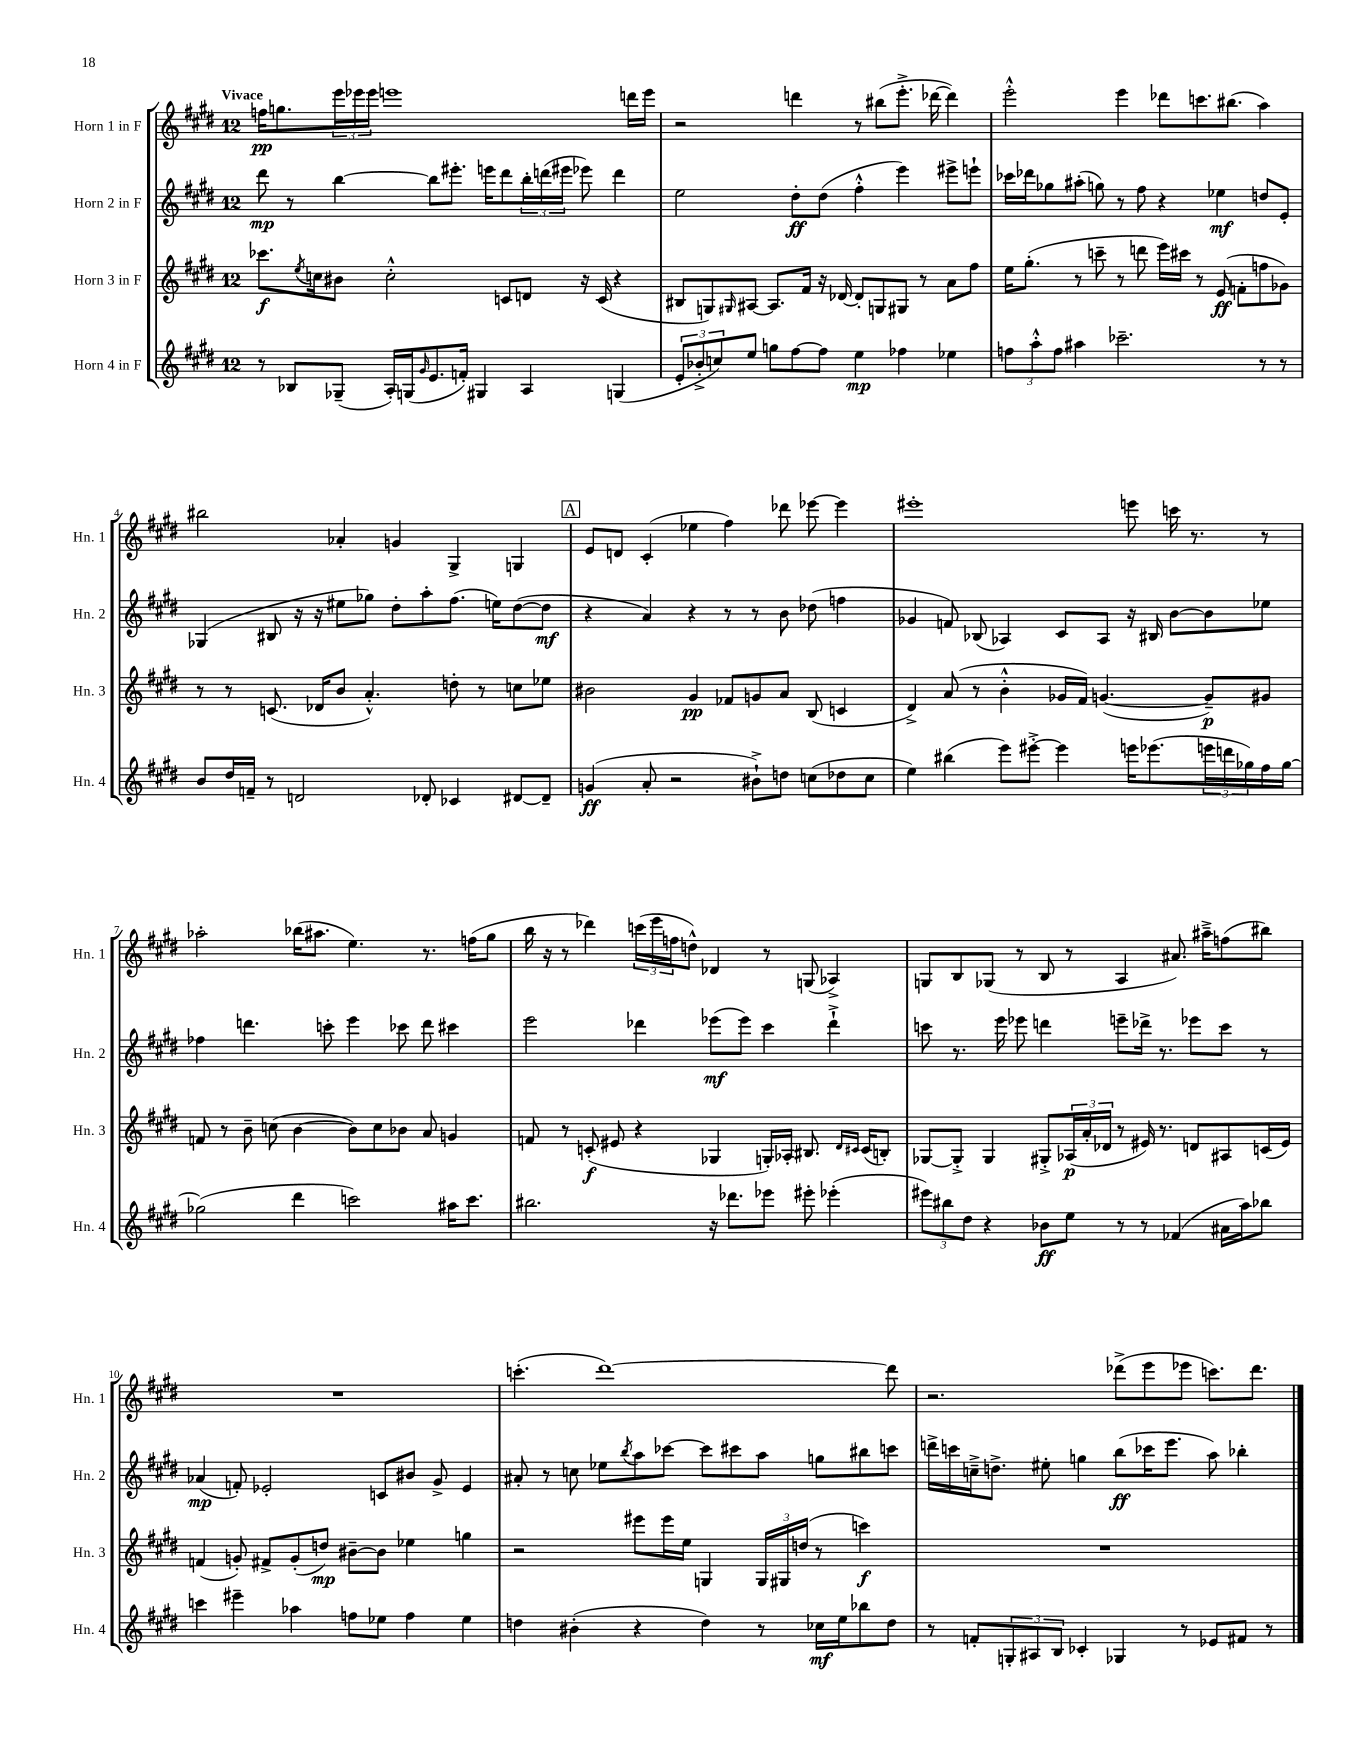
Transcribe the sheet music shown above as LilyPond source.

<<
\new StaffGroup <<
\new Staff = "s0" \with { instrumentName = "Horn 1 in F" shortInstrumentName = "Hn. 1" } {
    \clef treble \key e \major \once \override Staff.TimeSignature.style = #'single-digit \time 12/8 \tempo "Vivace"
    f''16\pp g''8. \tuplet 3/2 { e'''16 ees'''16 ees'''16 } e'''1 d'''16 e'''16 |
    r2 d'''4 r8 bis''8( e'''8.-.-> des'''16~ des'''4) |
    e'''2-.-^ e'''4 des'''8 c'''8. bis''8.( a''4) |
    bis''2 aes'4-. g'4 gis4-> g4 |
    \mark \markup { \box "A" } e'8 d'8 cis'4-.( ees''4 fis''4) des'''8 ees'''8~ ees'''4 |
    eis'''1-. e'''8 c'''16 r8. r8 |
    aes''2-. bes''16( ais''8. e''4.) r8. f''16( gis''8 |
    b''16 r16 r8 des'''4) \tuplet 3/2 { c'''16( e'''16 f''16 } d''8-^) des'4 r8 g8( aes4->) |
    g8 b8 ges8( r8 b8 r8 a4 ais'8.) ais''16---> f''8( bis''8) |
    R1. |
    c'''4.-.( dis'''1~) dis'''8 |
    r2. des'''8->( e'''8 ees'''8 c'''8.) des'''8. \bar "|." |
}
\new Staff = "s1" \with { instrumentName = "Horn 2 in F" shortInstrumentName = "Hn. 2" } {
    \clef treble \key e \major \once \override Staff.TimeSignature.style = #'single-digit \time 12/8
    dis'''8\mp r8 b''4~ b''8 eis'''8.-. e'''16 dis'''8 \tuplet 3/2 { b''16-. d'''16( eis'''16 } ees'''8) d'''4 |
    e''2 dis''8-.\ff dis''8( fis''4-.-^ e'''4) eis'''8-> e'''8-! |
    ces'''16 des'''16 ges''8 ais''8-.( g''8) r8 fis''8 r4 ees''4\mf d''8 e'8-. |
    ges4( bis8 r16 r16 eis''8 ges''8) dis''8-. a''8-. fis''8.( e''16) dis''8~( dis''8\mf |
    \mark \markup { \box "A" } r4 a'4) r4 r8 r8 b'8 des''8( f''4 |
    ges'4 f'8) bes8( aes4) cis'8 aes8 r16 bis16 b'8~ b'8 ees''8 |
    fes''4 d'''4. c'''8-. e'''4 ces'''8 d'''8 cis'''4 |
    e'''2 des'''4 ees'''8\mf( ees'''8) cis'''4 des'''4-!-> |
    c'''8 r8. e'''16 ees'''8 d'''4 e'''8-- des'''16-> r8. ees'''8 c'''8 r8 |
    aes'4\mp( f'8-.) ees'2-. c'8 bis'8 gis'8-> ees'4 |
    ais'8-. r8 c''8 ees''8 \acciaccatura { b''8 } a''8 ces'''8~ ces'''8 cis'''8 a''8 g''8 bis''8 c'''8 |
    d'''16-> c'''16 c''16---> d''8.-> eis''8-. g''4 b''8\ff( ces'''16 e'''8. a''8) bes''4-. \bar "|." |
}
\new Staff = "s2" \with { instrumentName = "Horn 3 in F" shortInstrumentName = "Hn. 3" } {
    \clef treble \key e \major \once \override Staff.TimeSignature.style = #'single-digit \time 12/8
    ces'''8.\f \acciaccatura { e''8 } c''16 bis'8 c''2-.-^ c'8 d'8 r16 c'16( r4 |
    bis8 g8) \grace { gis16 } ais8~ ais8. fis'16 r16 des'16~ des'8-. g8 gis8 r8 a'8 fis''8 |
    e''16 gis''8.-.( r8 c'''8-- r8 d'''8 e'''16) cis'''16 r8 e'8\ff( f'8-. f''8 ges'8) |
    r8 r8 c'8.( des'16 b'8 a'4.-.-^) d''8-. r8 c''8 ees''8 |
    \mark \markup { \box "A" } bis'2 gis'4\pp fes'8 g'8 a'8 b8( c'4 |
    dis'4->) a'8( r8 b'4-.-^ ges'16 fis'16) g'4.~( g'8--\p) gis'8 |
    f'8 r8 b'8-- c''8( b'4~ b'8) c''8 bes'8 a'8 g'4 |
    f'8 r8 c'8-.\f( eis'8 r4 ges4 g16-.) aes16-. bis8. \grace { dis'16 cis'16 } cis'16( b8-.) |
    ges8~ ges8-.-> ges4 gis8-.-> \tuplet 3/2 { aes16\p( a'16-. des'16 } r8 eis'16) r8. d'8 ais8 c'16( eis'16) |
    f'4( g'8-.) fis'8-> g'8-.( d''8\mp) bis'8~-- bis'8 ees''4 g''4 |
    r2 eis'''8 eis'''16 e''16 g4 \tuplet 3/2 { g16 gis16 d''16( } r8 c'''4\f) |
    R1. \bar "|." |
}
\new Staff = "s3" \with { instrumentName = "Horn 4 in F" shortInstrumentName = "Hn. 4" } {
    \clef treble \key e \major \once \override Staff.TimeSignature.style = #'single-digit \time 12/8
    r8 bes8 ges8--( a16-.) g16( \grace { gis'16 } e'8. f'16-.) gis4 a4 g4( |
    \tuplet 3/2 { e'8-. bes'8-.-> c''8) } e''8 g''8 fis''8~ fis''8 e''4\mp fes''4 ees''4 |
    \tuplet 3/2 { f''8 a''8-.-^ f''8 } ais''4 ces'''2.-- r8 r8 |
    b'8 dis''16 f'16-- r8 d'2 des'8-. ces'4 dis'8~ dis'8-- |
    \mark \markup { \box "A" } g'4\ff( a'8-. r2 bis'8-!->) d''8 c''8( des''8 c''8 |
    e''4) bis''4( e'''8) eis'''8~-.-> eis'''4 e'''16 ees'''8.( \tuplet 3/2 { e'''16 d'''16 ges''16) } fis''16 ges''16~ |
    ges''2( dis'''4 c'''2) ais''16 c'''8. |
    bis''2. r16 des'''8. ees'''8 eis'''8-. ees'''4-.( |
    \tuplet 3/2 { eis'''8) bis''8 dis''8 } r4 bes'8\ff e''8 r8 r8 fes'4( ais'16 a''16) bes''8 |
    c'''4 eis'''4-- aes''4 f''8 ees''8 f''4 ees''4 |
    d''4 bis'4-.( r4 d''4) r8 ces''16\mf e''16 bes''8 d''8 |
    r8 f'8-. \tuplet 3/2 { g8-. ais8 b8 } ces'4-. ges4 r8 ees'8 fis'8 r8 \bar "|." |
}
>>
>>
